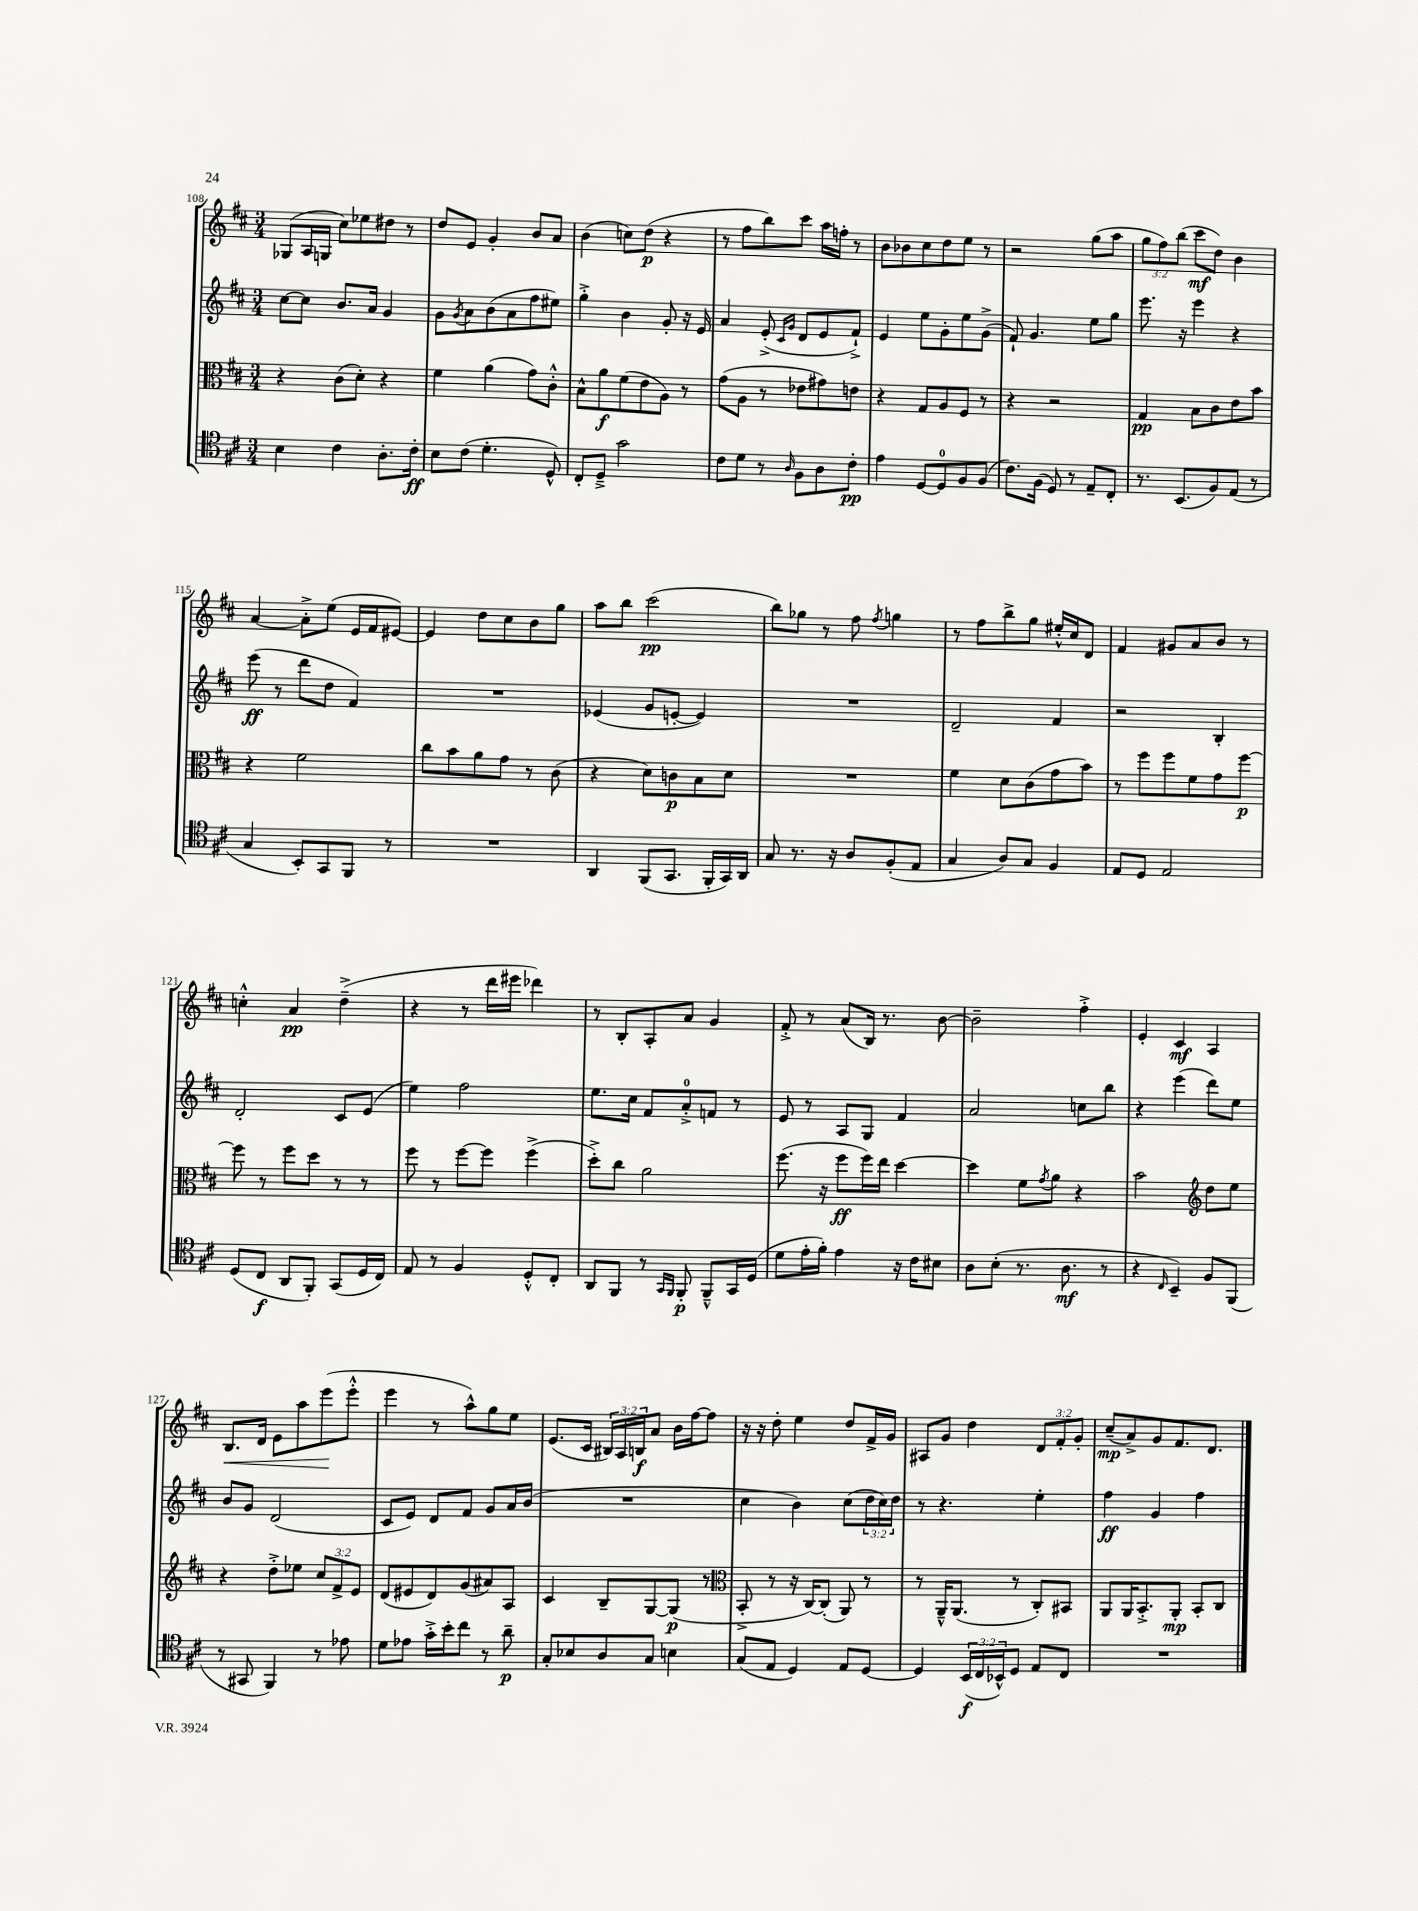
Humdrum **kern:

**kern	**dynam	**kern	**dynam	**kern	**dynam	**kern	**dynam
*part4	*part4	*part3	*part3	*part2	*part2	*part1	*part1
*staff4	*staff4	*staff3	*staff3	*staff2	*staff2	*staff1	*staff1
*clefC4	*	*clefC3	*	*clefG2	*	*clefG2	*
*k[f#c#]	*	*k[f#c#]	*	*k[f#c#]	*	*k[f#c#]	*
*M3/4	*	*M3/4	*	*M3/4	*	*M3/4	*
=108	=108	=108	=108	=108	=108	=108	=108
4B\	.	4r	.	[8cc#\L	.	(8G-X/L	.
.	.	.	.	8cc#\J]	.	16A/L	.
.	.	.	.	.	.	16Gn/JJ	.
4c#\	.	(8c#\L	.	8.b/L	.	8cc#\L)	.
.	.	8d'\J)	.	.	.	8ee-X\	.
.	.	.	.	16a/Jk	.	.	.
8.A'\L	.	4r	.	4g/	.	8dd#X\J	.
.	.	.	.	.	.	8r	.
16c#'\Jk	ff	.	.	.	.	.	.
=109	=109	=109	=109	=109	=109	=109	=109
8B\L	.	4f#\	.	8g\L	.	8dd/L	.
.	.	.	.	8qg/	.	.	.
(8c#\J	.	.	.	8a\	.	8e/J	.
4.d'\	.	(4a\	.	(8b\	.	4g'/	.
.	.	.	.	8a\	.	.	.
.	.	8g\L)	.	8ff#\	.	8b/L	.
8D^^/)	.	8c#'^^\J	.	8ee#X\J)	.	8a/J	.
=110	=110	=110	=110	=110	=110	=110	=110
8C#'/L	.	8B^^\L	.	4gg'^\	.	(4b\	.
8D~^/J	.	8a\	f	.	.	.	.
2g\	.	(8f#\	.	4b\	.	8ccn\L)	.
.	.	8e\	.	.	.	(8dd\J	p
.	.	8A\J)	.	8g'/	.	4r	.
.	.	8r	.	16r	.	.	.
.	.	.	.	16e/	.	.	.
=111	=111	=111	=111	=111	=111	=111	=111
8c#\L	.	(8g\L	.	4a/	.	8r	.
8d\J	.	8A\J	.	.	.	8ff#\L	.
8r	.	8r	.	(8e'^/	.	8bb\)	.
.	.	.	.	16qqc#/LL	.	.	.
16qqA/	.	.	.	16qqg/JJ	.	.	.
8F#\L	.	8e-X\L	.	8d/L	.	8ccc#\J	.
8A\	.	8g#X\)	.	8e/	.	16aa\LL	.
.	.	.	.	.	.	16ffn'\JJ	.
8c#'\J	pp	8en\J	.	8f#`^/J)	.	8r	.
=112	=112	=112	=112	=112	=112	=112	=112
4e\	.	4r	.	4e/	.	8b\L	.
.	.	.	.	.	.	8b-X\	.
[8D/L	.	8G/L	.	8ee\L	.	8cc#\	.
8D/]	.	8A/	.	8g'\	.	8dd\	.
8F#/	.	8F#/J	.	8ee\	.	8ee\J	.
(8F#/J	.	8r	.	(8g^\J	.	8r	.
=113	=113	=113	=113	=113	=113	=113	=113
8.c#\L)	.	4r	.	8f#`/)	.	2r	.
.	.	.	.	4.g/	.	.	.
(16F#\Jk	.	.	.	.	.	.	.
8D/)	.	2r	.	.	.	.	.
8r	.	.	.	.	.	.	.
8E~/L	.	.	.	8ee\L	.	(8gg\L	.
8C#'/J	.	.	.	8gg\J	.	8aa\J	.
=114	=114	=114	=114	=114	=114	=114	=114
8.r	.	4G/	pp	8.eee\	.	12gg\L	.
.	.	.	.	.	.	12ff#\)	.
.	.	.	.	.	.	(12bb\J	.
(8.BB/L	.	.	.	16r	.	.	.
.	.	8B\L	.	4eee\	.	8ccc#\L	mf
8F#/)	.	8c#\	.	.	.	8dd\J)	.
(8E/J	.	8e\	.	4r	.	4b\	.
8r	.	8b\J	.	.	.	.	.
!!LO:LB:g=z
=115	=115	=115	=115	=115	=115	=115	=115
4G/	.	4r	.	(8eee\	ff	[4a/	.
.	.	.	.	8r	.	.	.
8BB'/L)	.	2f#\	.	8ddd\L	.	8a'^\L]	.
8GG/	.	.	.	8dd\J	.	(8ee\J	.
8FF#/J	.	.	.	4f#/)	.	16e/LL	.
.	.	.	.	.	.	16f#/J	.
8r	.	.	.	.	.	[8e#X/J)	.
=116	=116	=116	=116	=116	=116	=116	=116
2.r	.	8cc#\L	.	2.r	.	4e#/]	.
.	.	8b\	.	.	.	.	.
.	.	8a\	.	.	.	8dd\L	.
.	.	8g\J	.	.	.	8cc#\	.
.	.	8r	.	.	.	8b\	.
.	.	(8c#\	.	.	.	8gg\J	.
=117	=117	=117	=117	=117	=117	=117	=117
4AA/	.	4r	.	(4e-X/	.	8aa\L	.
.	.	.	.	.	.	8bb\J	.
(8FF#/L	.	8d\L)	.	8g/L	.	(2ccc#\	pp
8.GG/J	.	8cn\	p	[8en'/J	.	.	.
.	.	8B\	.	4e/])	.	.	.
16FF#'/LL	.	.	.	.	.	.	.
16GG/)	.	8d\J	.	.	.	.	.
16AA/JJ	.	.	.	.	.	.	.
=118	=118	=118	=118	=118	=118	=118	=118
8G/	.	2.r	.	2.r	.	8bb\L)	.
8.r	.	.	.	.	.	8gg-X\J	.
.	.	.	.	.	.	8r	.
16r	.	.	.	.	.	.	.
8A/L	.	.	.	.	.	8ff#\	.
.	.	.	.	.	.	8qff#/	.
(8F#'/	.	.	.	.	.	4ggn\	.
8E/J	.	.	.	.	.	.	.
=119	=119	=119	=119	=119	=119	=119	=119
4G/	.	4f#\	.	2d~/	.	8r	.
.	.	.	.	.	.	8ff#\L	.
8A/L)	.	8d\L	.	.	.	8bb^\	.
8G/J	.	(8c#\	.	.	.	8gg\J	.
4F#/	.	8g\	.	4f#/	.	16ee#X'^^/LL	.
.	.	.	.	.	.	16cc#/J	.
.	.	8b\J)	.	.	.	8d/J	.
=120	=120	=120	=120	=120	=120	=120	=120
8E/L	.	8r	.	2r	.	4f#/	.
8D/J	.	8ff#\L	.	.	.	.	.
2E/	.	8ff#\	.	.	.	8g#X/L	.
.	.	8f#\	.	.	.	8a/	.
.	.	8g\	.	4B'/	.	8b/J	.
.	.	[8ff#\J	p	.	.	8r	.
!!LO:LB:g=z
=121	=121	=121	=121	=121	=121	=121	=121
(8D/L	.	8ff#\]	.	2d'/	.	4ccn'^^\	.
8C#/J	f	8r	.	.	.	.	.
8AA/L	.	8ff#\L	.	.	.	4a/	pp
8FF#'/J)	.	8dd\J	.	.	.	.	.
(8GG/L	.	8r	.	8c#/L	.	(4dd~^\	.
16D/L	.	8r	.	(8e/J	.	.	.
16C#/JJ)	.	.	.	.	.	.	.
=122	=122	=122	=122	=122	=122	=122	=122
8E/	.	8ff#\	.	4ee\)	.	4r	.
8r	.	8r	.	.	.	.	.
4F#/	.	[8ff#\L	.	2ff#\	.	8r	.
.	.	8ff#\J]	.	.	.	16ddd\LL	.
.	.	.	.	.	.	16eee#X\JJ	.
8D'^^/L	.	(4ff#^\	.	.	.	4ddd-X\)	.
8C#'/J	.	.	.	.	.	.	.
=123	=123	=123	=123	=123	=123	=123	=123
8AA/L	.	8dd'^\L)	.	8.ee\L	.	8r	.
8FF#/J	.	8cc#\J	.	.	.	8B'/L	.
.	.	.	.	16cc#\Jk	.	.	.
8r	.	2a\	.	8f#/L	.	8A'/	.
16qqGG/LL	.	.	.	.	.	.	.
16qqFF#/JJ	.	.	.	.	.	.	.
8FF#'/	p	.	.	8a'^/	.	8a/J	.
8FF#~^^/L	.	.	.	8fn/J	.	4g/	.
16GG/L	.	.	.	8r	.	.	.
(16D/JJ	.	.	.	.	.	.	.
=124	=124	=124	=124	=124	=124	=124	=124
8d\L	.	(8.ff#\	.	8e/	.	8f#'^/	.
16e'\L	.	.	.	8r	.	8r	.
16f#'\JJ)	.	16r	.	.	.	.	.
4e\	.	8ff#\L	ff	8A/L	.	(8a/L	.
.	.	16ff#\L)	.	8G/J	.	16B/Jk)	.
.	.	16ee\JJ	.	.	.	8.r	.
16r	.	[4dd\	.	4f#/	.	.	.
16c#\KL	.	.	.	.	.	.	.
8B#X\J	.	.	.	.	.	[8b\	.
=125	=125	=125	=125	=125	=125	=125	=125
8A\L	.	4dd\]	.	2a/	.	2b~\]	.
(8B'\J	.	.	.	.	.	.	.
8.r	.	8f#\L	.	.	.	.	.
.	.	8qg/	.	.	.	.	.
.	.	8a\J	.	.	.	.	.
8.A\	mf	.	.	.	.	.	.
.	.	4r	.	8ccn\L	.	4ff#'^\	.
8r	.	.	.	8bb\J	.	.	.
=126	=126	=126	=126	=126	=126	=126	=126
4r	.	2b\	.	4r	.	4e'/	.
16qqC#/	.	.	.	.	.	.	.
4BB~/)	.	.	.	(4eee\	.	4c#/	mf
*	*	*clefG2	*	*	*	*	*
8F#/L	.	8dd\L	.	8ddd\L)	.	4A/	.
(8FF#/J	.	8ee\J	.	8ee\J	.	.	.
!!LO:LB:g=z
=127	=127	=127	=127	=127	=127	=127	=127
!	!	!	!	!	!	!	!LO:HP:b
8r	.	4r	.	8b/L	.	8.B/L	<
8GG#X/	.	.	.	8g/J	.	.	.
.	.	.	.	.	.	16d/Jk	.
4FF#/)	.	8dd'^\L	.	(2d/	.	8e\L	.
.	.	8ee-X\J	.	.	.	8aa\	.
8r	.	12cc#/L	.	.	.	(8eee\	.
.	.	12f#^/	.	.	.	.	.
8e-X\	.	.	.	.	.	8eee'^^\J	[
.	.	12e/J	.	.	.	.	.
=128	=128	=128	=128	=128	=128	=128	=128
8d\L	.	(8d/L	.	8c#/L	.	4eee\	.
8e-X\J	.	8e#X/	.	8e/J)	.	.	.
16g'^\LL	.	8d/)	.	8d/L	.	8r	.
16b'\J	.	.	.	.	.	.	.
8cc#\J	.	(8g/	.	8f#/J	.	8aa^^\L)	.
8r	.	8a#X/)	.	8g/L	.	8gg\	.
8a~\	p	8A/J	.	16a/L	.	8ee\J	.
.	.	.	.	(16b/JJ	.	.	.
=129	=129	=129	=129	=129	=129	=129	=129
8G'/L	.	4c#/	.	2.r	.	(8.e/L	.
8B-X/	.	.	.	.	.	.	.
.	.	.	.	.	.	16c#/Jk	.
8A/	.	8B~/L	.	.	.	24B#X/LL)	.
.	.	.	.	.	.	24A/	.
.	.	.	.	.	.	24Bn/J	f
8G/J	.	[8G/	.	.	.	8a/J	.
4Bn\	.	(8G/J]	p	.	.	16b\LL	.
.	.	.	.	.	.	[16ff#\J	.
.	.	8r	.	.	.	8ff#\J]	.
=130	=130	=130	=130	=130	=130	=130	=130
*	*	*clefC3	*	*	*	*	*
(8G/L	.	8BB'^/	.	4cc#\	.	16r	.
.	.	.	.	.	.	16r	.
8E/J	.	8r	.	.	.	8dd'\	.
4D/)	.	16r	.	4b\)	.	4ee\	.
.	.	[16C#/KL)	.	.	.	.	.
.	.	(8C#'/J]	.	.	.	.	.
8E/L	.	8AA/)	.	(8cc#\L	.	8dd/L	.
[8D/J	.	8r	.	24dd\L	.	16f#^/L	.
.	.	.	.	24cc#\)	.	.	.
.	.	.	.	.	.	16g/JJ	.
.	.	.	.	24dd\JJ	.	.	.
=131	=131	=131	=131	=131	=131	=131	=131
4D/]	.	8r	.	8r	.	8A#X/L	.
.	.	16AA~^^/KL	.	4.r	.	8g/J	.
.	.	(8.AA/J	.	.	.	.	.
(24BB/LL	f	.	.	.	.	4dd\	.
24C#/	.	.	.	.	.	.	.
24BB-X^^/J)	.	.	.	.	.	.	.
8D/J	.	8r	.	.	.	.	.
8E/L	.	8C#'/L)	.	4ee'\	.	12d/L	.
.	.	.	.	.	.	12f#'/	.
8C#/J	.	8BB#X/J	.	.	.	.	.
.	.	.	.	.	.	12g'/J	.
=132	=132	=132	=132	=132	=132	=132	=132
2.r	.	8AA/L	.	4ff#\	ff	(8cc#~/L	mp
.	.	16AA/K	.	.	.	8a^/)	.
.	.	8.BB'^/	.	.	.	.	.
.	.	.	.	4g/	.	8g/	.
.	.	8AA'/J	mp	.	.	8.f#/	.
.	.	8BB'/L	.	4ff#\	.	.	.
.	.	.	.	.	.	8.d/J	.
.	.	8C#/J	.	.	.	.	.
==	==	==	==	==	==	==	==
*-	*-	*-	*-	*-	*-	*-	*-
